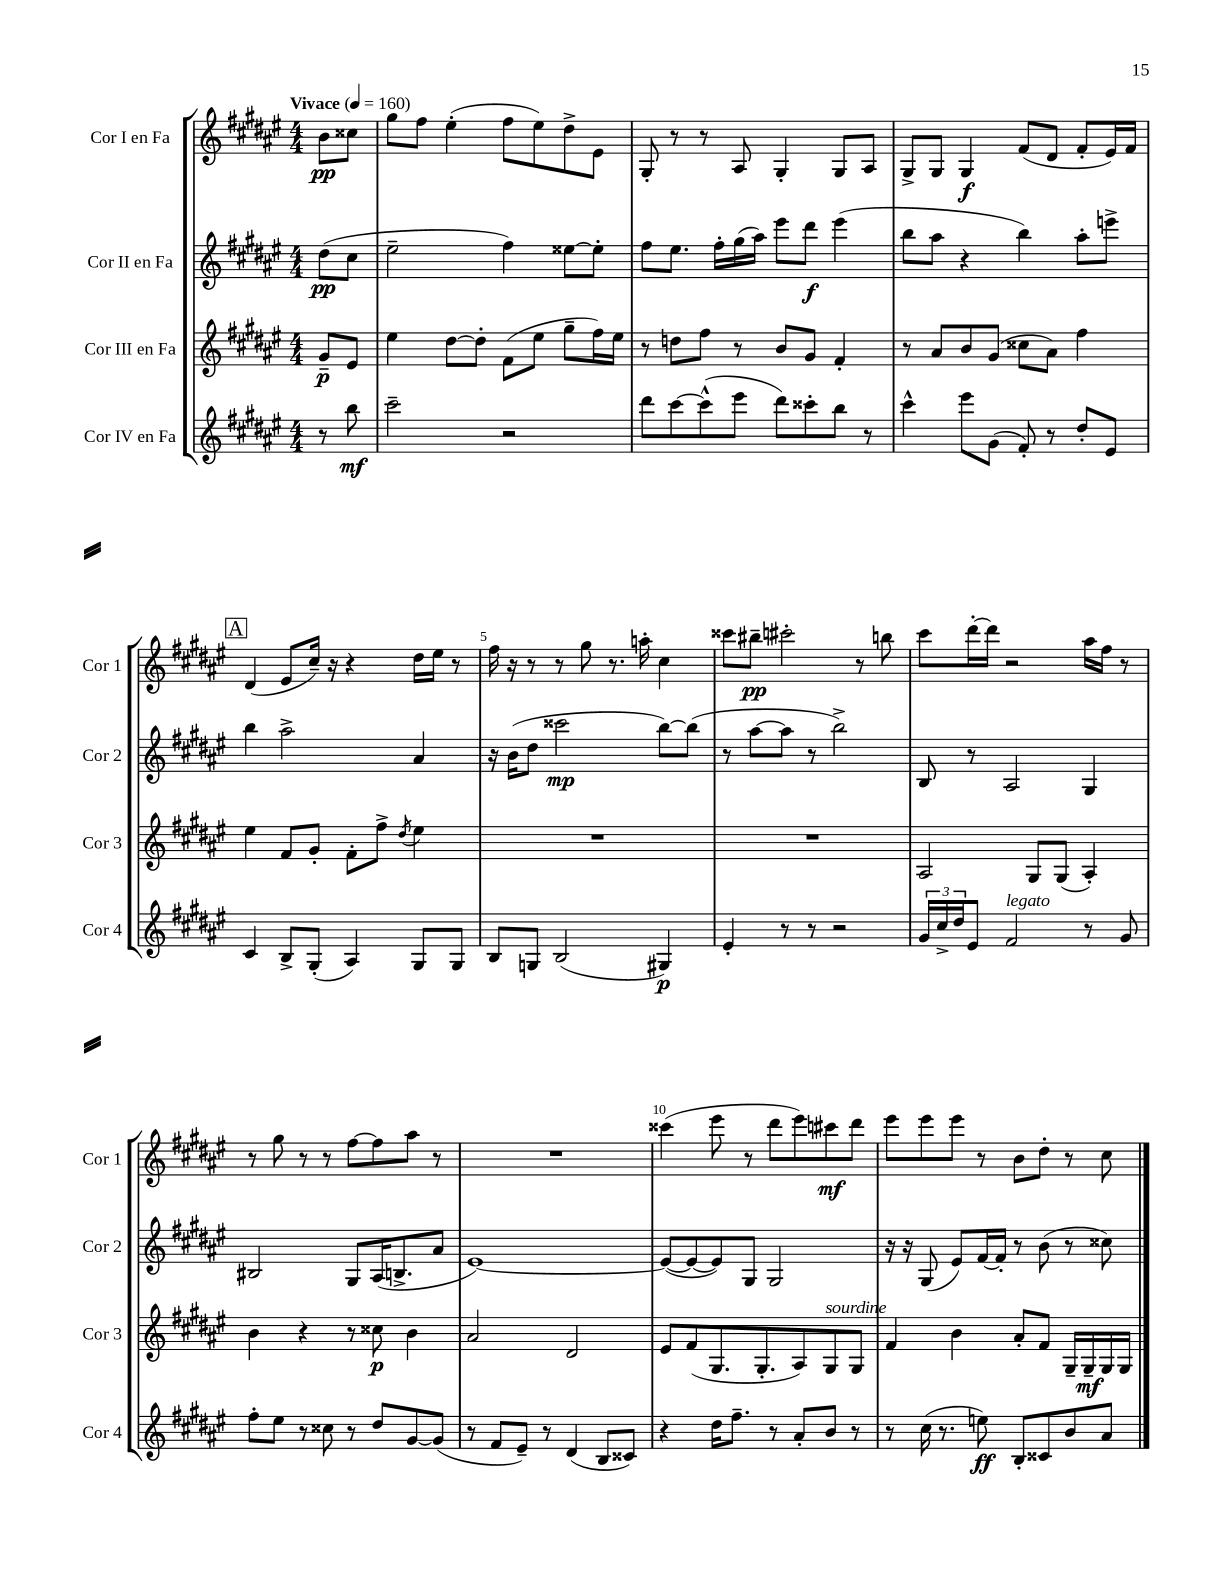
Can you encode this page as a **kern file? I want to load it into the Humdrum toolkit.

**kern	**dynam	**kern	**dynam	**kern	**dynam	**kern	**dynam
*part4	*part4	*part3	*part3	*part2	*part2	*part1	*part1
*staff4	*staff4	*staff3	*staff3	*staff2	*staff2	*staff1	*staff1
*I"Cor IV en Fa	*	*I"Cor III en Fa	*	*I"Cor II en Fa	*	*I"Cor I en Fa	*
*I'Cor 4	*	*I'Cor 3	*	*I'Cor 2	*	*I'Cor 1	*
*clefG2	*	*clefG2	*	*clefG2	*	*clefG2	*
*k[f#c#g#d#a#e#]	*	*k[f#c#g#d#a#e#]	*	*k[f#c#g#d#a#e#]	*	*k[f#c#g#d#a#e#]	*
*M4/4	*	*M4/4	*	*M4/4	*	*M4/4	*
*MM160	*	*MM160	*	*MM160	*	*MM160	*
=	=	=	=	=	=	=	=
!	!	!	!	!	!	!LO:TX:a:B:t=Vivace	!
8r	.	8g#~/L	p	(8dd#\L	pp	8b\L	pp
8bb\	mf	8e#/J	.	8cc#\J	.	8cc##X\J	.
=1	=1	=1	=1	=1	=1	=1	=1
2ccc#~\	.	4ee#\	.	2ee#~\	.	8gg#\L	.
.	.	.	.	.	.	8ff#\J	.
.	.	[8dd#\L	.	.	.	(4ee#'\	.
.	.	8dd#'\J]	.	.	.	.	.
2r	.	(8f#\L	.	4ff#\)	.	8ff#\L	.
.	.	8ee#\J	.	.	.	8ee#\)	.
.	.	8gg#~\L	.	[8ee##X\L	.	8dd#^\	.
.	.	16ff#\L)	.	8ee##'\J]	.	8e#\J	.
.	.	16ee#\JJ	.	.	.	.	.
=2	=2	=2	=2	=2	=2	=2	=2
8ddd#\L	.	8r	.	8ff#\L	.	8G#'/	.
[8ccc#\	.	8ddn\L	.	8.ee#\J	.	8r	.
(8ccc#^^\]	.	8ff#\J	.	.	.	8r	.
.	.	.	.	16ff#'\LL	.	.	.
8eee#\J	.	8r	.	(16gg#\	.	8A#/	.
.	.	.	.	16aa#\JJ)	.	.	.
8ddd#\L)	.	8b/L	.	8eee#\L	.	4G#'/	.
8ccc##X'\	.	8g#/J	.	8ddd#\J	f	.	.
8bb\J	.	4f#'/	.	(4eee#\	.	8G#/L	.
8r	.	.	.	.	.	8A#/J	.
=3	=3	=3	=3	=3	=3	=3	=3
4ccc#^^\	.	8r	.	8bb\L	.	8G#^/L	.
.	.	8a#/L	.	8aa#\J	.	8G#/J	.
8eee#\L	.	8b/	.	4r	.	4G#/	f
(8g#\J	.	(8g#/J	.	.	.	.	.
8f#'/)	.	8cc##X\L	.	4bb\)	.	(8f#/L	.
8r	.	8a#\J)	.	.	.	8d#/J	.
8dd#'/L	.	4ff#\	.	8aa#'\L	.	8f#'/L	.
8e#/J	.	.	.	8eeen^\J	.	16e#/L)	.
.	.	.	.	.	.	16f#/JJ	.
!!LO:LB:g=z
!!LO:REH:place=s1:t=A
=4	=4	=4	=4	=4	=4	=4	=4
4c#/	.	4ee#\	.	4bb\	.	(4d#/	.
8B^/L	.	8f#/L	.	2aa#^\	.	8e#/L	.
(8G#'/J	.	8g#'/J	.	.	.	16cc#~/Jk)	.
.	.	.	.	.	.	16r	.
4A#/)	.	8f#'\L	.	.	.	4r	.
.	.	8ff#^\J	.	.	.	.	.
.	.	8qdd#/	.	.	.	.	.
8G#/L	.	4ee#\	.	4a#/	.	16dd#\LL	.
.	.	.	.	.	.	16ee#\JJ	.
8G#/J	.	.	.	.	.	8r	.
=5	=5	=5	=5	=5	=5	=5	=5
8B/L	.	1r	.	16r	.	16ff#\	.
.	.	.	.	(16b\KL	.	16r	.
8Gn/J	.	.	.	8dd#\J	.	8r	.
(2B/	.	.	.	2ccc##X\	mp	8r	.
.	.	.	.	.	.	8gg#\	.
.	.	.	.	.	.	8.r	.
.	.	.	.	.	.	16aan'\	.
4G#X/)	p	.	.	[8bb\L)	.	4cc#\	.
.	.	.	.	(8bb\J]	.	.	.
=6	=6	=6	=6	=6	=6	=6	=6
4e#'/	.	1r	.	8r	.	8ccc##X\L	.
.	.	.	.	[8aa#\L	.	8bb#X~\J	pp
8r	.	.	.	8aa#\J]	.	2ccc#X'\	.
8r	.	.	.	8r	.	.	.
2r	.	.	.	2bb^\)	.	.	.
.	.	.	.	.	.	8r	.
.	.	.	.	.	.	8bbn\	.
=7	=7	=7	=7	=7	=7	=7	=7
24g#/LL	.	2A#/	.	8B/	.	8ccc#\L	.
24cc#^/	.	.	.	.	.	.	.
24dd#/J	.	.	.	.	.	.	.
8e#/J	.	.	.	8r	.	[16ddd#'\L	.
.	.	.	.	.	.	16ddd#\JJ]	.
!LO:TX:a:i:t=legato	!	!	!	!	!	!	!
2f#/	.	.	.	2A#/	.	2r	.
.	.	8G#/L	.	.	.	.	.
.	.	(8G#/J	.	.	.	.	.
8r	.	4A#'/)	.	4G#/	.	16aa#\LL	.
.	.	.	.	.	.	16ff#\JJ	.
8g#/	.	.	.	.	.	8r	.
!!LO:LB:g=z
=8	=8	=8	=8	=8	=8	=8	=8
8ff#'\L	.	4b\	.	2B#X/	.	8r	.
8ee#\J	.	.	.	.	.	8gg#\	.
8r	.	4r	.	.	.	8r	.
8cc##X\	.	.	.	.	.	8r	.
8r	.	8r	.	8G#/L	.	[8ff#\L	.
8dd#/L	.	8cc##X\	p	(16A#/K	.	8ff#\]	.
.	.	.	.	8.Bn^/	.	.	.
[8g#/	.	4b\	.	.	.	8aa#\J	.
(8g#/J]	.	.	.	8a#/J	.	8r	.
=9	=9	=9	=9	=9	=9	=9	=9
8r	.	2a#/	.	[1e#)	.	1r	.
8f#/L	.	.	.	.	.	.	.
8e#~/J)	.	.	.	.	.	.	.
8r	.	.	.	.	.	.	.
(4d#/	.	2d#/	.	.	.	.	.
8B/L	.	.	.	.	.	.	.
8c##X/J)	.	.	.	.	.	.	.
=10	=10	=10	=10	=10	=10	=10	=10
4r	.	8e#/L	.	(8e#/L_	.	(4ccc##X\	.
.	.	(8f#/	.	8e#/_	.	.	.
16dd#\KL	.	8.G#/	.	8e#/])	.	8eee#\	.
8.ff#~\J	.	.	.	.	.	.	.
.	.	.	.	8G#/J	.	8r	.
.	.	8.G#'/	.	.	.	.	.
8r	.	.	.	2G#/	.	8ddd#\L	.
8a#'/L	.	8A#/)	.	.	.	8eee#\)	.
!	!	!LO:TX:a:i:t=sourdine	!	!	!	!	!
8b/J	.	8G#/	.	.	.	8ccc#X\	mf
8r	.	8G#/J	.	.	.	8ddd#\J	.
=11	=11	=11	=11	=11	=11	=11	=11
8r	.	4f#/	.	16r	.	8eee#\L	.
.	.	.	.	16r	.	.	.
(16cc#\	.	.	.	(8G#/	.	8eee#\	.
8.r	.	.	.	.	.	.	.
.	.	4b\	.	8e#/L)	.	8eee#\J	.
8een\)	ff	.	.	[16f#/L	.	8r	.
.	.	.	.	16f#'/JJ]	.	.	.
8B'/L	.	8a#'/L	.	8r	.	8b\L	.
8c##X/	.	8f#/J	.	(8b\	.	8dd#'\J	.
8b/	.	16G#~/LL	.	8r	.	8r	.
.	.	16G#~/	mf	.	.	.	.
8a#/J	.	16G#/	.	8cc##X\)	.	8cc#\	.
.	.	16G#/JJ	.	.	.	.	.
==	==	==	==	==	==	==	==
*-	*-	*-	*-	*-	*-	*-	*-
